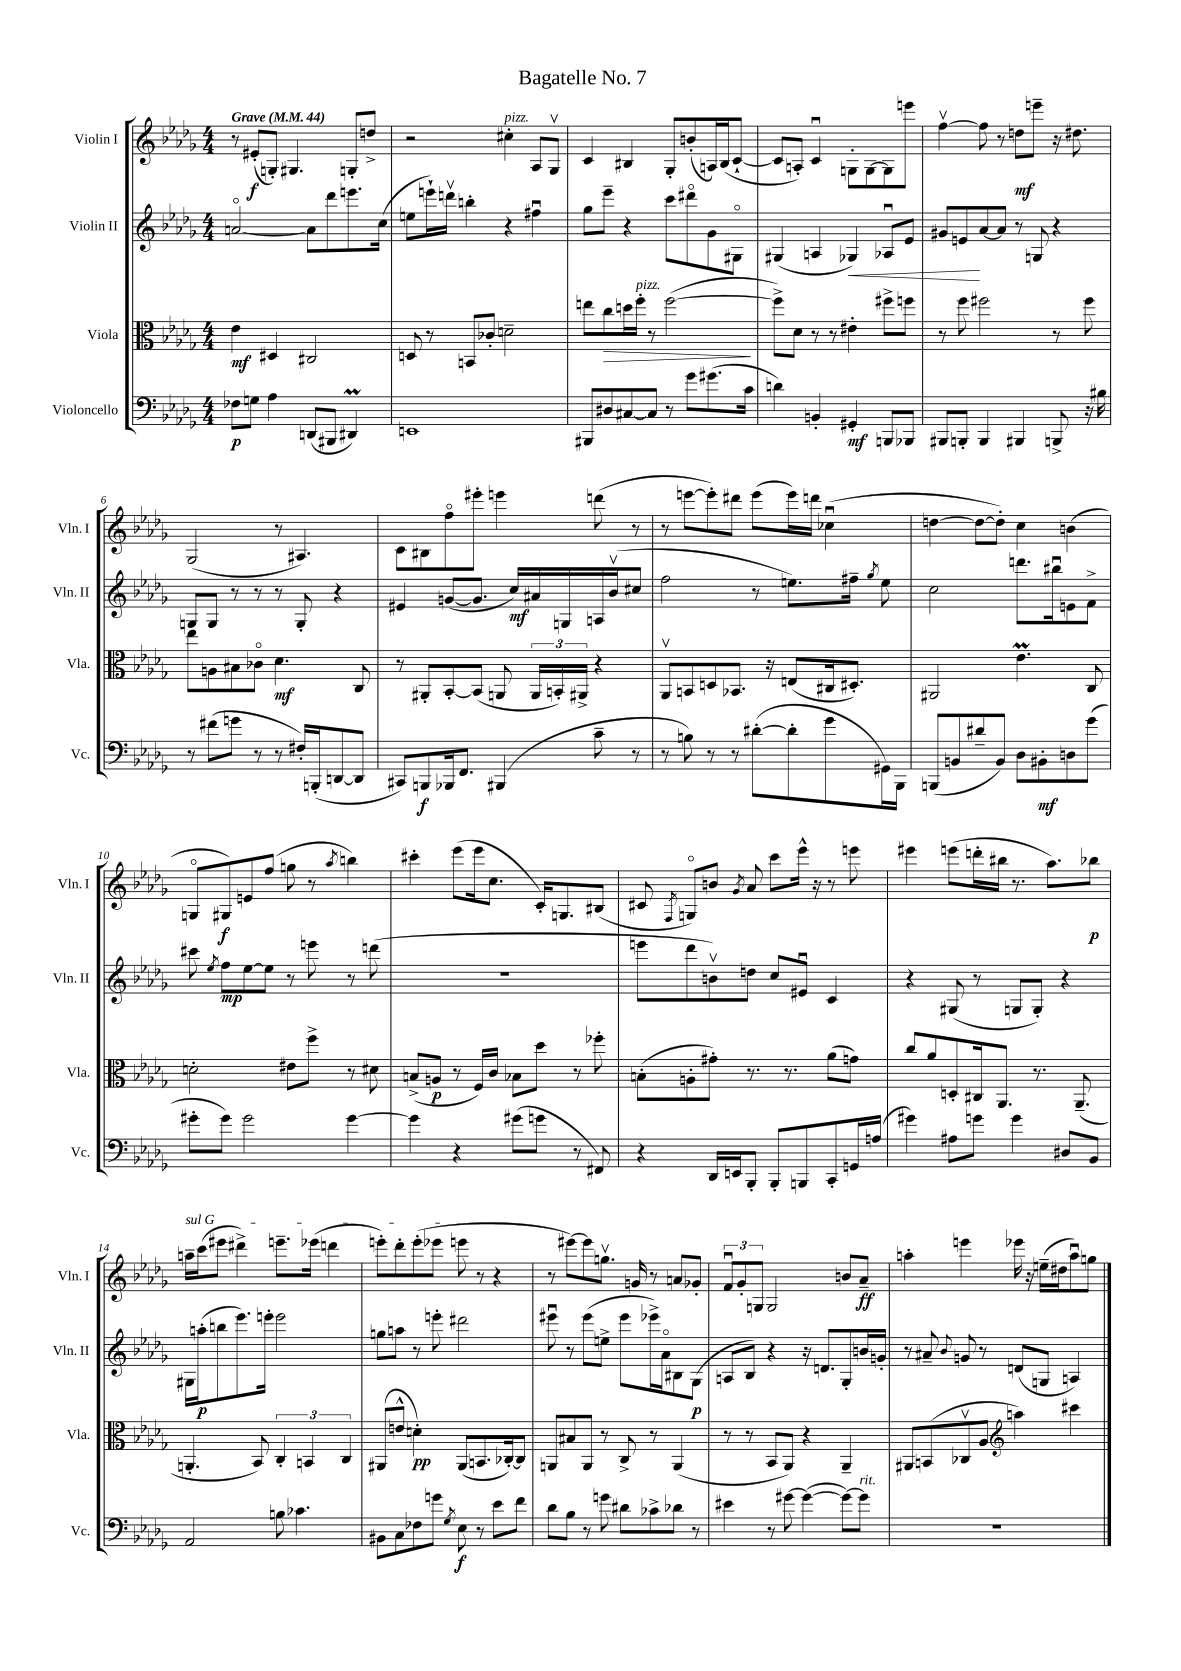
\header { title = "Bagatelle No. 7" }
<<
\new StaffGroup <<
\new Staff = "s0" \with { instrumentName = "Violin I" shortInstrumentName = "Vln. I" } {
    \clef treble \key des \major \numericTimeSignature \time 4/4 \tempo "Grave" 4 = 44
    \autoBeamOff r8 eis'8[-.\f( g8]-.) gis4. g8[-. d''8]-> |
    r2 cis''4-.^\markup { \italic "pizz." } aes8[ ges8]\upbow |
    c'4 bis4 ges8[-. b'8-.( a16) bis16( c'8]~-! |
    c'8[ a8]-.) c'4\downbow g8[-. g8~ g8 e'''8] |
    f''4~\upbow f''8 r8 d''8[\mf e'''8]-- r16 dis''8. |
    ges2( r8 ais4.) |
    c'8[ bis8 f''8\flageolet eis'''8]-. e'''4 d'''8( r8 |
    r8 e'''8[~ e'''8-.) dis'''8] e'''8[( e'''16) d'''16] ces''4\downbow( |
    d''4~ d''8[~ d''8]-.) c''4 b'4( |
    g8[\flageolet gis8\f) e'8 f''8]( g''8 r8 \acciaccatura { aes''8 } b''4) |
    cis'''4-. ees'''8[( ees'''16 c''8.] c'16[-.) g8. bis8]( |
    cis'8 \acciaccatura { f8 } g8[\flageolet) b'8] \acciaccatura { ges'8 } aes'8 c'''8[ ees'''16]-^ r16 r8 e'''8 |
    eis'''4 e'''8[( d'''16-. bis''16] r8. aes''8.[) bes''8]\p |
    \once \override TextSpanner.bound-details.left.text = \markup { \italic "sul G" } a''16[--\startTextSpan c'''16( eis'''8] dis'''4->) e'''8.[-- ees'''16]( d'''4 |
    e'''8[-.) des'''8-. e'''8-.( ees'''8] e'''8\stopTextSpan r8 r4 |
    r8 eis'''8[~) eis'''8 g''8.]\upbow g'16 r8 a'8[ ges'8]-. |
    \tuplet 3/2 { f'8[\downbow ges'8-. g8] } g2 b'8[ aes'8]--\ff |
    a''4-. e'''4 ees'''16 r16 e''16[--( dis''16 a''8\downbow) g''8] \bar "|." |
}
\new Staff = "s1" \with { instrumentName = "Violin II" shortInstrumentName = "Vln. II" } {
    \clef treble \key des \major \numericTimeSignature \time 4/4
    \autoBeamOff a'2~\flageolet a'8[ des'''8 e'''8. c''16]( |
    e''8[ e'''16-!) d'''16]\upbow b''4-. r4 fis''4\downbow |
    ges''8[ ees'''8]-- r4 c'''8[ dis'''8\flageolet ges'8 gis8]\flageolet |
    gis4( a4 ges4\<) aes8[\downbow ees'8] |
    gis'8[ e'8\! aes'8~ aes'8] r8 g8 r4 |
    g8[ g8] r8 r8 r8 g8-. r4 |
    eis'4 g'8[~( g'8.] c''16[\mf) ais'16 g16 a16 bes'16\upbow( cis''8] |
    f''2 r8 e''8.[) fis''16]-- \acciaccatura { ges''8 } e''8 |
    c''2 d'''8.[ bis''16\downbow e'8 f'8]-> |
    cis'''8 \acciaccatura { ees''8 } f''8[\mp ees''8~ ees''8] r8 e'''8 r8 d'''8( |
    R1 |
    e'''8[ des'''8 b'8\upbow) d''8] c''8[ eis'8]\downbow c'4 |
    r4 gis8( r8 g8[ g8]-.) r4 |
    gis16[ a''16-.\p( b''8 ees'''8.) e'''16]-. e'''2 |
    g''8[ a''8] r8 e'''8-. dis'''2 |
    eis'''8\downbow r8 eis'''8[( e''8]-> eis'''8[ ees'''16->) aes'16\flageolet bis8 ges8]\p( |
    a8[ bes8]) r4 r16 d'8.[ ges8-. b'16 g'16]-. |
    r8 ais'8-- \appoggiatura { bes'8 } g'8 r8 d'8[( g8] a4) \bar "|." |
}
\new Staff = "s2" \with { instrumentName = "Viola" shortInstrumentName = "Vla." } {
    \clef alto \key des \major \numericTimeSignature \time 4/4
    \autoBeamOff ees'4\mf dis4 cis2 |
    d8 r8 b,8[ ces'8]-. d'2-- |
    e''8[ c''8\> d''16 f''16]-.^\markup { \italic "pizz." } r8 f''2~\!( |
    f''8[->) des'8] r8 r8 eis'4-. fis''8[-> f''8] |
    r8 f''8 fis''2 r8 fis''8 |
    ees''8[ a8 bis8 ces'8]\flageolet des'4.\mf c8 |
    r8 ais,8[-. bes,8~-. bes,8]( a,8 \tuplet 3/2 { a,16[ b,16-.) ais,16]-> } r4 |
    aes,8[\upbow b,8 d8 bes,8.] r16 e8[( cis16 dis8.]-.) |
    ais,2 ees'4.\prall c8 |
    d'2-. eis'8[ f''8]-> r8 dis'8 |
    b8[->( a8]\p r8 f16[) c'16] bes8[ des''8] r8 fes''8-. |
    b8[-.( a8-. gis'8]-.) r8. r8. aes'8[( g'8]) |
    c''8[ aes'8 d8-. cis16 aes,8.] r8. aes,8.--( |
    a,4.-. bes,8) \tuplet 3/2 { c4-. b,4 c4 } |
    ais,8[( e'8]-^ d'4-.\pp) ais,8[( b,8. ces16~-.) ces8] |
    a,8[ bis8 a,8] r8 c8-> r8 a,4( |
    r8 r8 bes,8[ aes,8]) r4 aes,4-- |
    ais,8[ b,8( ces8\upbow aes8] \clef treble a''4) cis'''4 \bar "|." |
}
\new Staff = "s3" \with { instrumentName = "Violoncello" shortInstrumentName = "Vc." } {
    \clef bass \key des \major \numericTimeSignature \time 4/4
    \autoBeamOff fes8[\p g8] aes4 d,8[( bis,,8] dis,4\prall) |
    e,1 |
    bis,,8[ dis8 cis8~ cis8] r8 ges'8[ gis'8.( c'16] |
    d'4) b,4-. gis,4-.\mf b,,8[ bes,,8] |
    bis,,8[ b,,8]-. b,,4 bis,,4 b,,8-> r16 bis16 |
    r8 fis'8[( g'8] r8 r8 fis16[-.) b,,16-.( d,8~ d,8] |
    cis,8[) b,,8\f bes,,16 f,8.] bis,,4( c'8-- r8 |
    r8 b8) r8 r8 dis'8[~-.( dis'8-. ges'8 gis,16) bes,,16] |
    b,,8[( b,8 dis'8-- b,8]) des8[ bis,8-.\mf d8 ges'8]( |
    gis'8[-. gis'8]) gis'2 gis'4~ |
    gis'4 r4 gis'8[( g'8] r8 fis,8) |
    r4 des,16[ e,16 bes,,8]-. bes,,8[-. b,,8 c,8-. g,16 a16]( |
    gis'4) ais8[ g'8] g'4 dis8[ bes,8] |
    aes,2 b8 ces'4. |
    bis,8[ c8 fes8 g'8] \acciaccatura { ges8 } ees8\f r8 ees'8[ f'8] |
    des'8[ bes8] r8 g'8 dis'8[ ces'8-> des'8] r8 |
    eis'4 r8 gis'8~ gis'4~( gis'8[~) gis'8]^\markup { \italic "rit." } |
    R1 \bar "|." |
}
>>
>>
